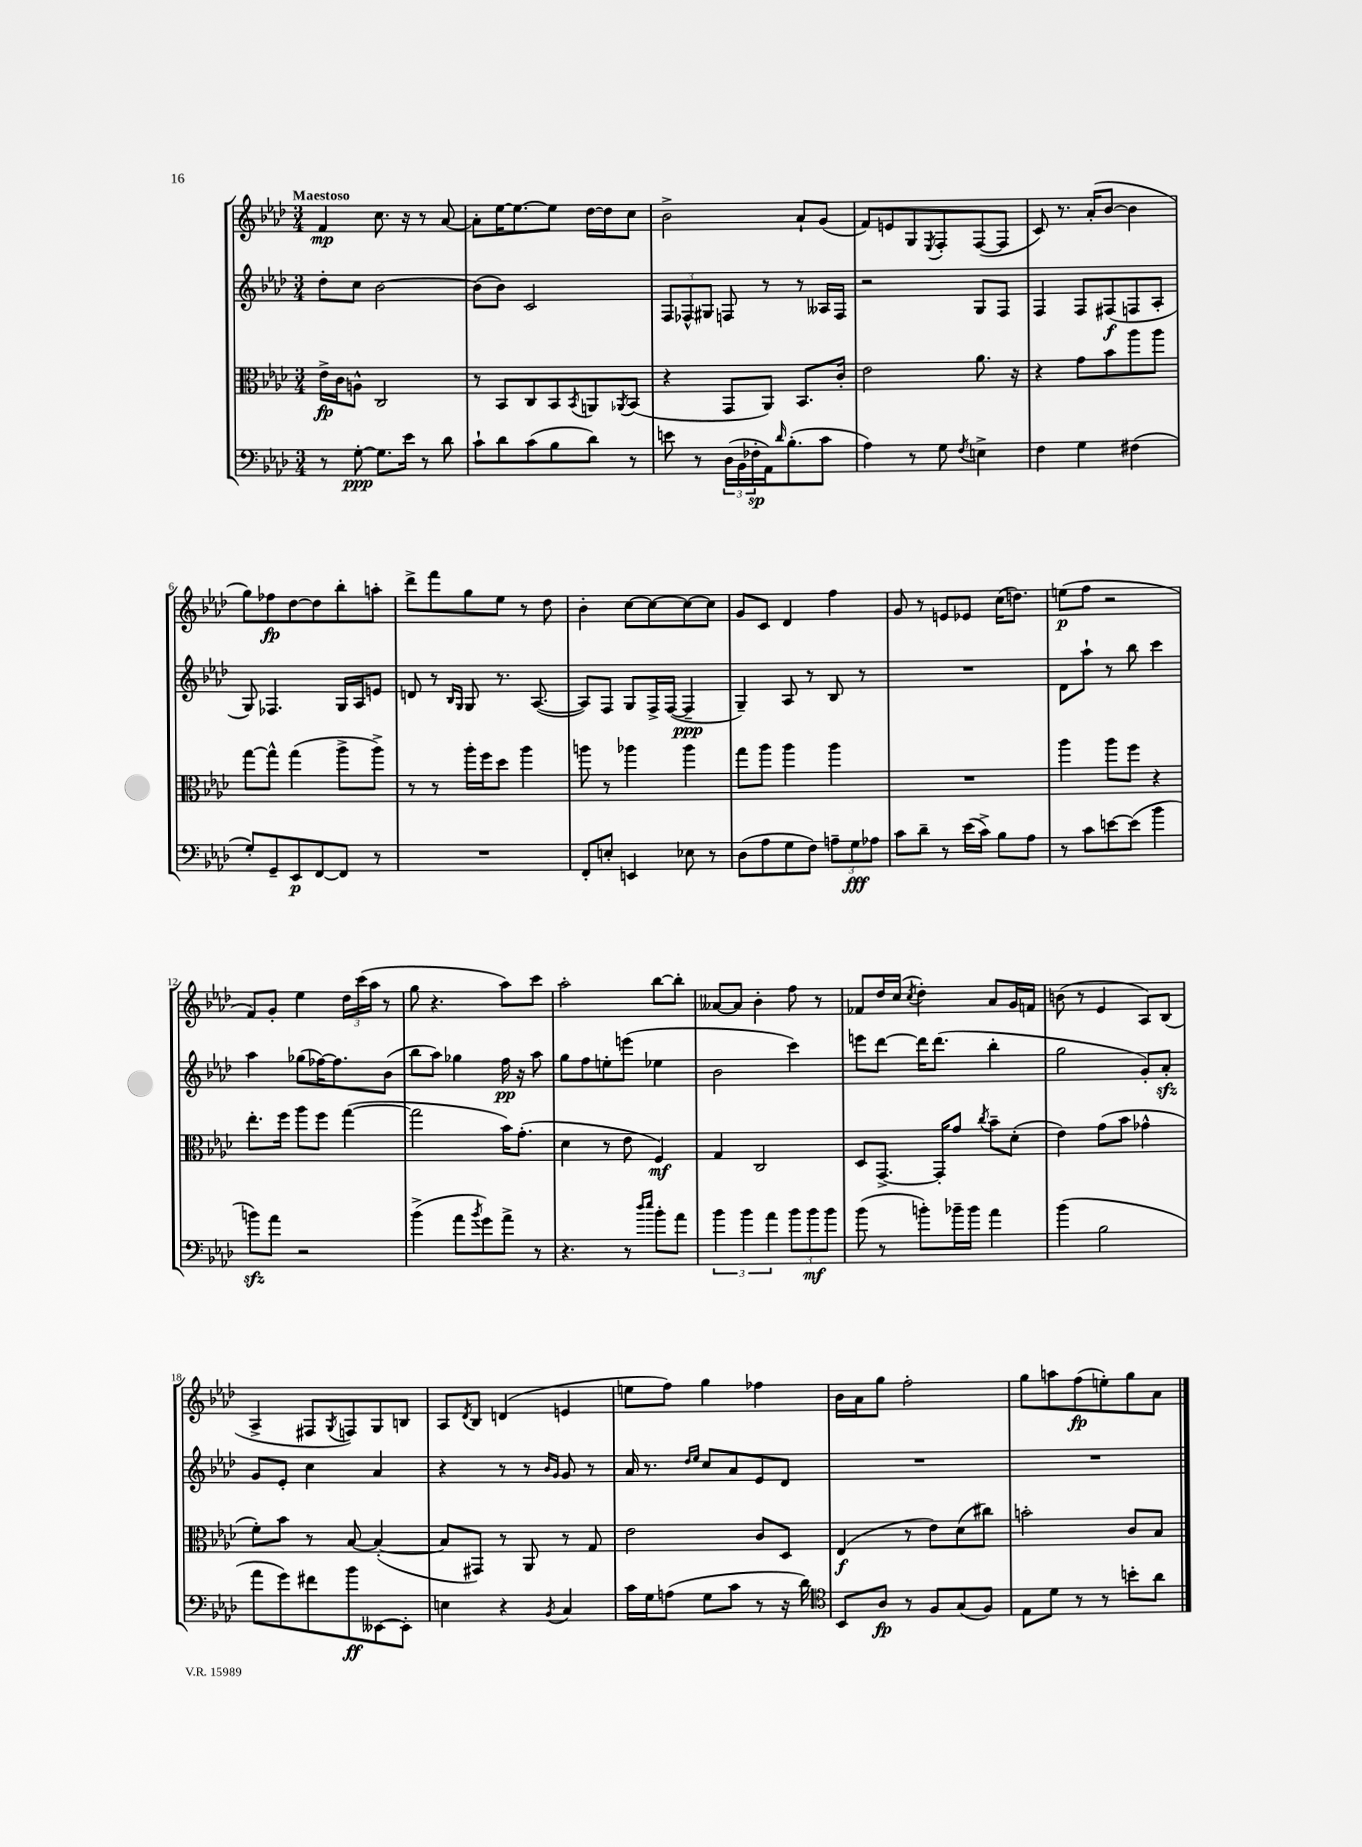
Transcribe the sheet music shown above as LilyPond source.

<<
\new StaffGroup <<
\new Staff = "s0" {
    \clef treble \key aes \major \numericTimeSignature \time 3/4 \tempo "Maestoso"
    f'4\mp c''8. r16 r8 aes'8~ |
    aes'8-. ees''16~ ees''8.~ ees''8 des''16~ des''16 c''8 |
    bes'2-> aes'8-! g'8( |
    f'8) e'8 g8 \acciaccatura { ees8 } f8-. f8~( f8 |
    c'8) r8. aes'16-.( bes'8~ bes'4 |
    g''8) fes''8\fp des''8~ des''8 bes''8-. a''8-. |
    des'''8-> f'''8 g''8 ees''8 r8 des''8 |
    bes'4-. c''8~ c''8~ c''8~ c''8 |
    g'8 c'8 des'4 f''4 |
    g'8 r8 e'8 ees'8 c''16( d''8.) |
    e''8\p( f''8 r2 |
    f'8) g'8-. ees''4 \tuplet 3/2 { des''16 c'''16( aes''16 } r8 |
    g''8 r4. aes''8) c'''8 |
    aes''2-. bes''8~ bes''8-. |
    aeses'8~ aeses'8 bes'4-. f''8 r8 |
    fes'8 des''16 c''16( \acciaccatura { c''8 } des''4-.) aes'8 g'16 f'16 |
    b'8( r8 ees'4 aes8) bes8( |
    aes4-> fis8 \acciaccatura { g8 } f8) g8 b8 |
    aes8 \acciaccatura { des'8 } bes8 d'4( e'4 |
    e''8 f''8) g''4 fes''4 |
    bes'16 aes'16 g''8 f''2-. |
    g''8 a''8 f''8\fp( e''8-.) g''8 aes'8 \bar "|." |
}
\new Staff = "s1" {
    \clef treble \key aes \major \numericTimeSignature \time 3/4
    des''8-. c''8 bes'2~ |
    bes'8( bes'8) c'2 |
    \tuplet 3/2 { f8 fes8-^ gis8 } f8 r8 r8 aeses16 f16 |
    r2 g8 f8 |
    f4 f8 fis8\f( f8 aes8-. |
    g8) fes4. g16 aes16 e'8 |
    d'8 r8 \grace { bes16 g16 } g8 r8. aes8.~( |
    aes8) f8 g8 f16-> f16~( f4--\ppp |
    g4--) aes8 r8 bes8 r8 |
    R2. |
    des'8 aes''8-! r8 bes''8 c'''4 |
    aes''4 ges''8( fes''16~) fes''8. bes'8( |
    bes''8 aes''8) ges''4 f''16\pp r16 aes''8 |
    g''8 f''8 e''8-. e'''8( ees''4 |
    bes'2 c'''4) |
    e'''8 des'''8~ des'''16 des'''8.( bes''4-. |
    g''2 g'8-.) aes'8-.\sfz |
    g'8 ees'8-. c''4 aes'4 |
    r4 r8 r8 \grace { bes'16 g'16 } g'8 r8 |
    aes'16 r8. \grace { des''16 ees''16 } c''8 aes'8 ees'8 des'8 |
    R2. |
    R2. \bar "|." |
}
\new Staff = "s2" {
    \clef alto \key aes \major \numericTimeSignature \time 3/4
    ees'16->\fp c'16 a8-^ c2 |
    r8 bes,8 c8 bes,8 \acciaccatura { bes,8 } a,8 \acciaccatura { aes,8 } bes,8( |
    r4 g,8 aes,8) bes,8. c'16-. |
    ees'2 aes'8. r16 |
    r4 g'8 bes'8 aes''8 aes''8 |
    g''8~ g''8-^ g''4( aes''8-> aes''8->) |
    r8 r8 aes''16-. f''16 des''8 aes''4 |
    a''8 r8 aes''4 aes''4 |
    g''8 aes''8 aes''4 aes''4 |
    R2. |
    aes''4 aes''8 f''8 r4 |
    ees''8.-. f''16 aes''8 f''8 g''4~( |
    g''2 bes'16) g'8.-.( |
    des'4 r8 ees'8 f4\mf) |
    g4 c2 |
    des8 g,8.~-> g,16-. g'8 \acciaccatura { c''8 } bes'8-- des'8-.( |
    ees'4) g'8( bes'8 ges'4-^ |
    f'8-.) bes'8 r8 bes8~ bes4~-.( |
    bes8 gis,8) r8 aes,8 r8 g8 |
    ees'2 c'8 des8 |
    ees4\f( r8 ees'8) des'8( cis''8) |
    b'2-. c'8 bes8 \bar "|." |
}
\new Staff = "s3" {
    \clef bass \key aes \major \numericTimeSignature \time 3/4
    r8 g8~-.\ppp g8. ees'16 r8 des'8 |
    c'8-! des'8 c'8( bes8 des'8) r8 |
    e'8 r8 \tuplet 3/2 { des16( bes,16 fes16-.\sp } aes,16) \grace { des'16 } bes8.-.( c'8 |
    aes4) r8 g8 \acciaccatura { f8 } e4-> |
    f4 g4 fis4( |
    g8-.) g,8-- ees,8\p f,8~ f,8 r8 |
    R2. |
    f,8-. e8-. e,4 ees8 r8 |
    des8( aes8 g8 f8) \tuplet 3/2 { a8-- g8\fff aes8 } |
    c'8 des'8-- r8 ees'16( c'16->) bes8 aes8 |
    r8 c'8 e'8~ e'8( bes'4 |
    b'8\sfz) aes'8 r2 |
    bes'4->( aes'8 \acciaccatura { bes'8 } g'8) aes'8-> r8 |
    r4. r8 \grace { des''16 ees''16 } bes'8-. aes'8 |
    \tuplet 3/2 { bes'4 bes'4 aes'4 } \tuplet 3/2 { bes'8 bes'8\mf bes'8 } |
    bes'8( r8 b'8-.) bes'16-- bes'16 aes'4 |
    bes'4( bes2 |
    aes'8 g'8) fis'8 bes'8\ff eeses,8~ eeses,8-. |
    e4 r4 \acciaccatura { bes,8 } c4 |
    c'16 g16 a8( g8 c'8 r8 r16 des'16) |
    \clef tenor bes,8 aes8\fp r8 f8 g8( f8) |
    ees8 des'8 r8 r8 b'8-. aes'8 \bar "|." |
}
>>
>>
